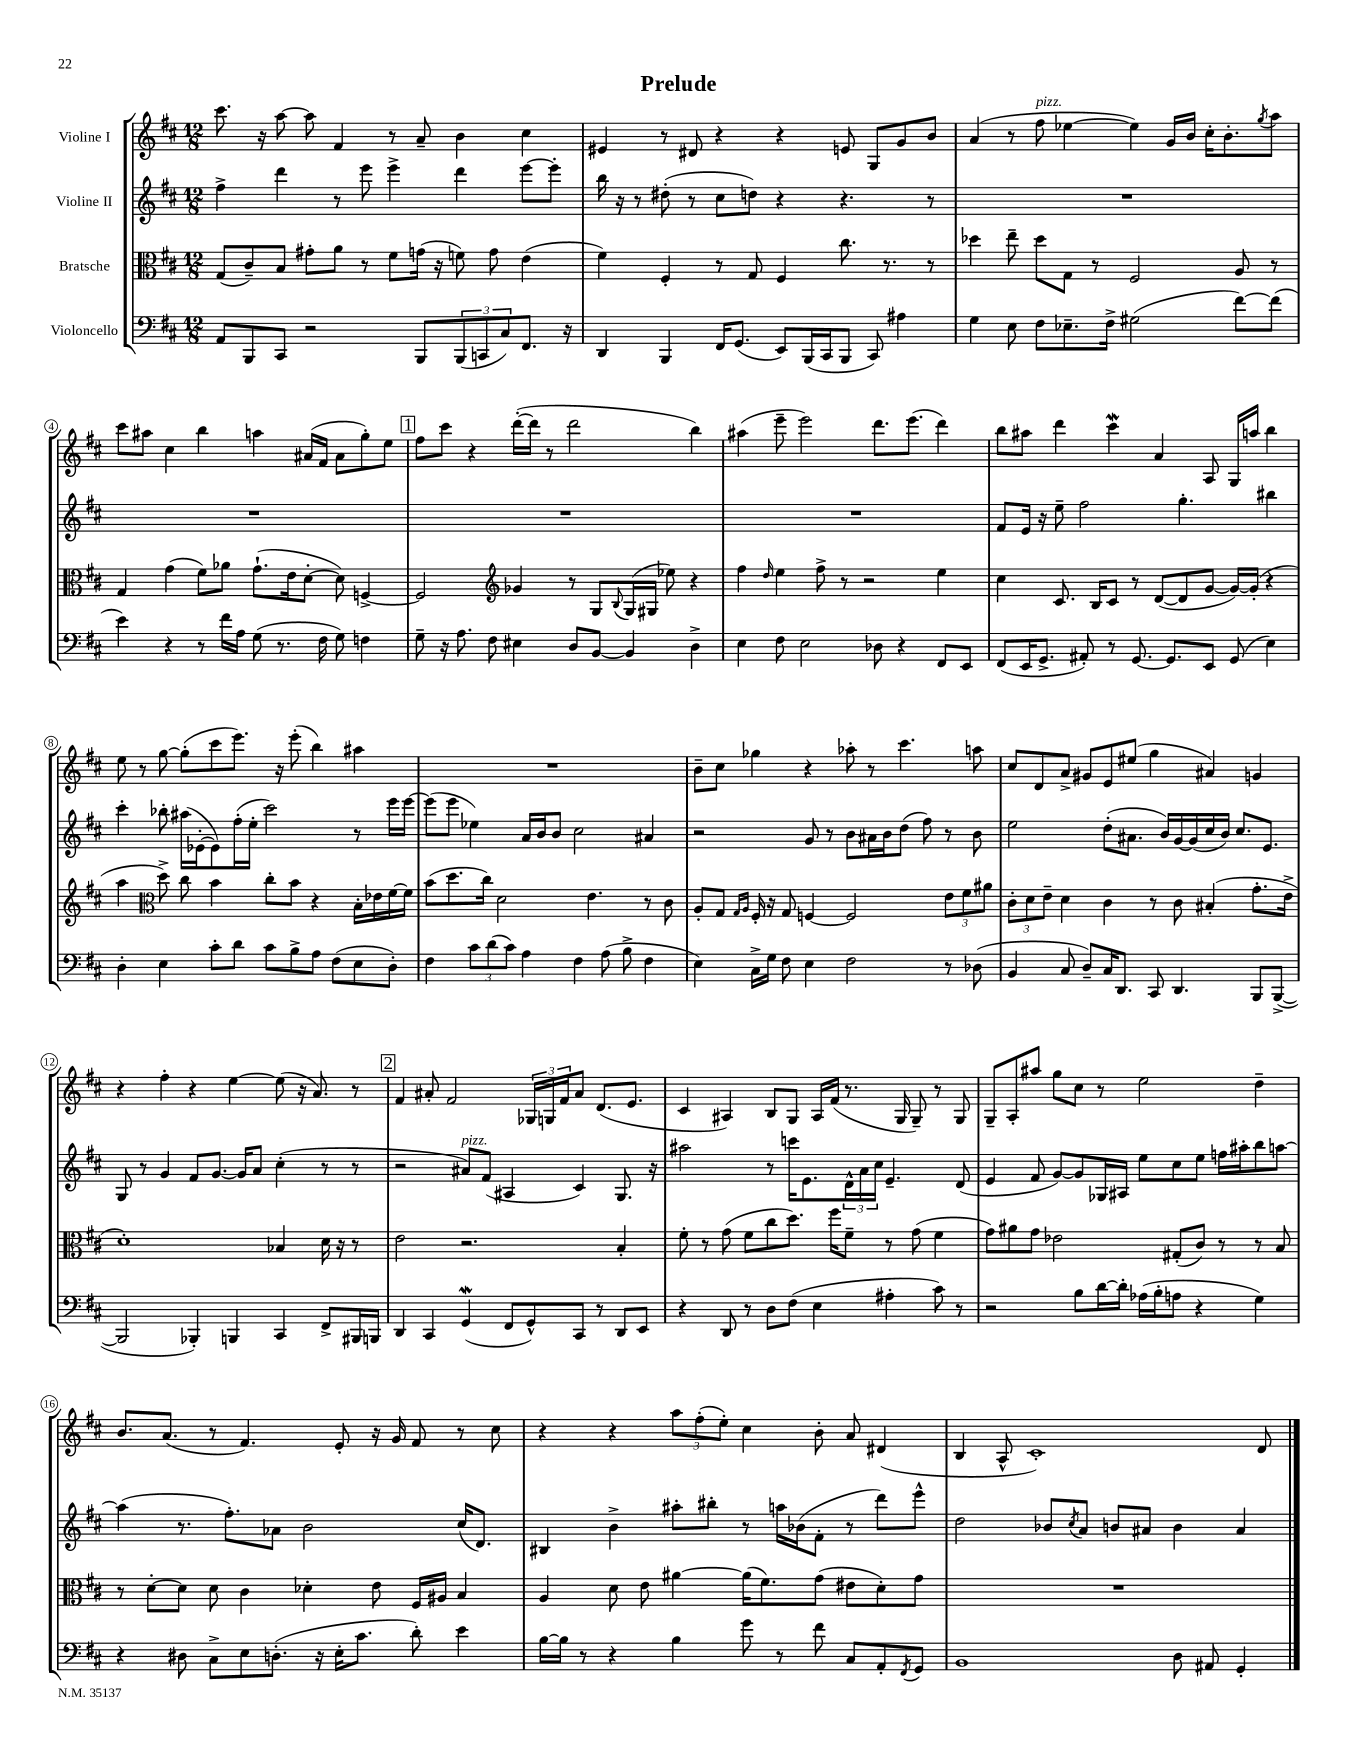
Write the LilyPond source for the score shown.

\header { title = "Prelude" }
<<
\new StaffGroup <<
\new Staff = "s0" \with { instrumentName = "Violine I" } {
    \clef treble \key d \major \numericTimeSignature \time 12/8
    cis'''8. r16 a''8~ a''8 fis'4 r8 a'8-- b'4 cis''4 |
    eis'4 r8 dis'8 r4 r4 e'8 g8 g'8 b'8 |
    a'4( r8 fis''8^\markup { \italic "pizz." } ees''4~ ees''4) g'16 b'16 cis''16-. b'8.-. \acciaccatura { g''8 } a''8 |
    cis'''8 ais''8 cis''4 b''4 a''4 ais'16( fis'16 ais'8 g''8-.) e''8 |
    \mark \markup { \box "1" } fis''8 cis'''8 r4 d'''16~-.( d'''16 r8 d'''2 b''4) |
    ais''4( e'''8-- e'''2) d'''8. e'''8.( d'''4) |
    b''8 ais''8 d'''4 cis'''4\mordent a'4 a8 g16 a''16 b''4 |
    e''8 r8 g''8~ g''8-.( cis'''8 e'''8.) r16 e'''8-.( b''4) ais''4 |
    R1. |
    b'8-- cis''8 ges''4 r4 aes''8-. r8 cis'''4. a''8 |
    cis''8 d'8 a'8-> gis'8 e'8 eis''8( g''4 ais'4) g'4 |
    r4 fis''4-. r4 e''4~ e''8( r16 a'8.) r8 |
    \mark \markup { \box "2" } fis'4 ais'8-. fis'2 \tuplet 3/2 { ges16 g16 fis'16 } ais'8 d'8.( e'8. |
    cis'4 ais4) b8 g8 ais16 fis'16( r8. g16 g8--) r8 g8 |
    g8-- a8-. ais''8 g''8 cis''8 r8 e''2 d''4-- |
    b'8. a'8.( r8 fis'4.) e'8-. r16 g'16 fis'8 r8 cis''8 |
    r4 r4 \tuplet 3/2 { a''8 fis''8-.( e''8-.) } cis''4 b'8-. a'8 dis'4( |
    b4 a8-^ cis'1-.) d'8 \bar "|." |
}
\new Staff = "s1" \with { instrumentName = "Violine II" } {
    \clef treble \key d \major \numericTimeSignature \time 12/8
    fis''4-> d'''4 r8 e'''8 e'''4-> d'''4 e'''8~ e'''8-. |
    b''16 r16 r8 dis''8-.( r8 cis''8 d''8) r4 r4. r8 |
    R1. |
    R1. |
    \mark \markup { \box "1" } R1. |
    R1. |
    fis'8 e'16 r16 e''8-- fis''2 g''4.-. bis''4 |
    cis'''4-. bes''8-. ais''16( ees'16~-. ees'8) fis''16-.( e''16-. cis'''2) r8 e'''16 e'''16~ |
    e'''8( e'''8 ees''4) a'16 b'16 b'8 cis''2 ais'4 |
    r2 g'8 r8 b'8 ais'16 b'16 d''8( fis''8) r8 b'8 |
    e''2 d''8-.( ais'8. b'16) g'16~ g'16( cis''16 b'16) cis''8. e'8. |
    g8 r8 g'4 fis'8 g'8.~ g'16 a'8 cis''4-.( r8 r8 |
    \mark \markup { \box "2" } r2 ais'8^\markup { \italic "pizz." }) fis'8( ais4 cis'4) g8. r16 |
    ais''2 r8 c'''16 e'8. \tuplet 3/2 { d'16-^ a'16 cis''16 } e'4.-- d'8( |
    e'4 fis'8 g'8~) g'8 ges16 ais16 e''8 cis''8 e''8 f''16 ais''16-. b''8 a''8~ |
    a''4( r8. fis''8.-.) aes'8 b'2 cis''16( d'8.) |
    bis4 b'4-> ais''8-. bis''8-. r8 a''16 bes'16( fis'8-. r8 d'''8) e'''8-^ |
    d''2 bes'8 \acciaccatura { cis''8 } a'8 b'8 ais'8 b'4 ais'4 \bar "|." |
}
\new Staff = "s2" \with { instrumentName = "Bratsche" } {
    \clef alto \key d \major \numericTimeSignature \time 12/8
    g8( cis'8--) b8 gis'8-. a'8 r8 fis'8 g'16( r16 f'8) g'8 e'4( |
    fis'4) fis4-. r8 g8 fis4 cis''8. r8. r8 |
    des''4 e''8-- des''8 g8 r8 fis2 a8 r8 |
    g4 g'4( fis'8) aes'8 g'8.-!( e'16 d'8~-. d'8) f4~-> |
    \mark \markup { \box "1" } f2 \clef treble ges'4 r8 g8 \appoggiatura { b8 } g16( gis16 ees''8) r4 |
    fis''4 \grace { d''16 } e''4 fis''8-> r8 r2 e''4 |
    cis''4 cis'8. b16 cis'8 r8 d'8~( d'8 g'8~ g'16~) g'16-.( r4 |
    a''4 \clef alto d''8->) cis''8 b'4 cis''8-. b'8 r4 b16-. ees'16 fis'16~ fis'16 |
    b'8( d''8. cis''16) d'2 e'4. r8 cis'8 |
    a8-. g8 \grace { g16 a16 } fis16-. r16 g8 f4~ f2 \tuplet 3/2 { e'8 fis'8 ais'8 } |
    \tuplet 3/2 { cis'8-. d'8 e'8-- } d'4 cis'4 r8 cis'8 bis4-.( g'8.-. e'16-> |
    d'1-.) bes4 d'16 r16 r8 |
    \mark \markup { \box "2" } e'2 r2. b4-. |
    fis'8-. r8 g'8( fis'8 cis''8 d''8.) fis''16 fis'8-- r8 g'8( fis'4 |
    g'8) ais'8 g'8 ees'2 gis8-.( cis'8) r8 r8 b8 |
    r8 d'8~-. d'8 d'8 cis'4 des'4-. e'8 fis16 ais16 b4 |
    a4 d'8 e'8 ais'4~ ais'16( fis'8.) g'8( eis'8 d'8-.) g'8 |
    R1. \bar "|." |
}
\new Staff = "s3" \with { instrumentName = "Violoncello" } {
    \clef bass \key d \major \numericTimeSignature \time 12/8
    a,8 b,,8 cis,8 r2 b,,8 \tuplet 3/2 { b,,8( c,8 cis8) } fis,8. r16 |
    d,4 b,,4 fis,16 g,8.( e,8) b,,16( cis,16 b,,8 cis,8) ais4 |
    g4 e8 fis8 ees8.-- fis16-> gis2( fis'8~) fis'8( |
    e'4) r4 r8 fis'16 a16 g8( r8. fis16 g8) f4 |
    \mark \markup { \box "1" } g8-- r16 a8. fis8 eis4 d8 b,8~ b,4 d4-> |
    e4 fis8 e2 des8 r4 fis,8 e,8 |
    fis,8( e,16 g,8.-> ais,8-.) r8 g,8.~ g,8. e,8 g,8( e4) |
    d4-. e4 cis'8-. d'8 cis'8 b8-> a8 fis8( e8 d8-.) |
    fis4 \tuplet 3/2 { cis'8 d'8( cis'8) } a4 fis4 a8( b8-> fis4 |
    e4) cis16-> g16 fis8 e4 fis2 r8 des8( |
    b,4 cis8 d8--) cis16 d,8. cis,8 d,4. b,,8 b,,8~->( |
    b,,2 bes,,4-.) b,,4 cis,4 fis,8-> bis,,16 b,,16 |
    \mark \markup { \box "2" } d,4 cis,4 g,4\mordent( fis,8 g,8-^) cis,8 r8 d,8 e,8 |
    r4 d,8 r8 d8 fis8( e4 ais4-. cis'8) r8 |
    r2 b8 d'16~ d'16-. aes16( b16-. a8 r4 g4) |
    r4 dis8 cis8-> e8 d8.-.( r16 e16-. cis'8. d'8-.) e'4 |
    b16~ b16 r8 r4 b4 g'8 r8 fis'8 cis8 a,8-. \acciaccatura { fis,8 } g,8 |
    b,1 d8 ais,8 g,4-. \bar "|." |
}
>>
>>
\layout { \context { \Score \override BarNumber.stencil = #(make-stencil-circler 0.1 0.3 ly:text-interface::print) } }
